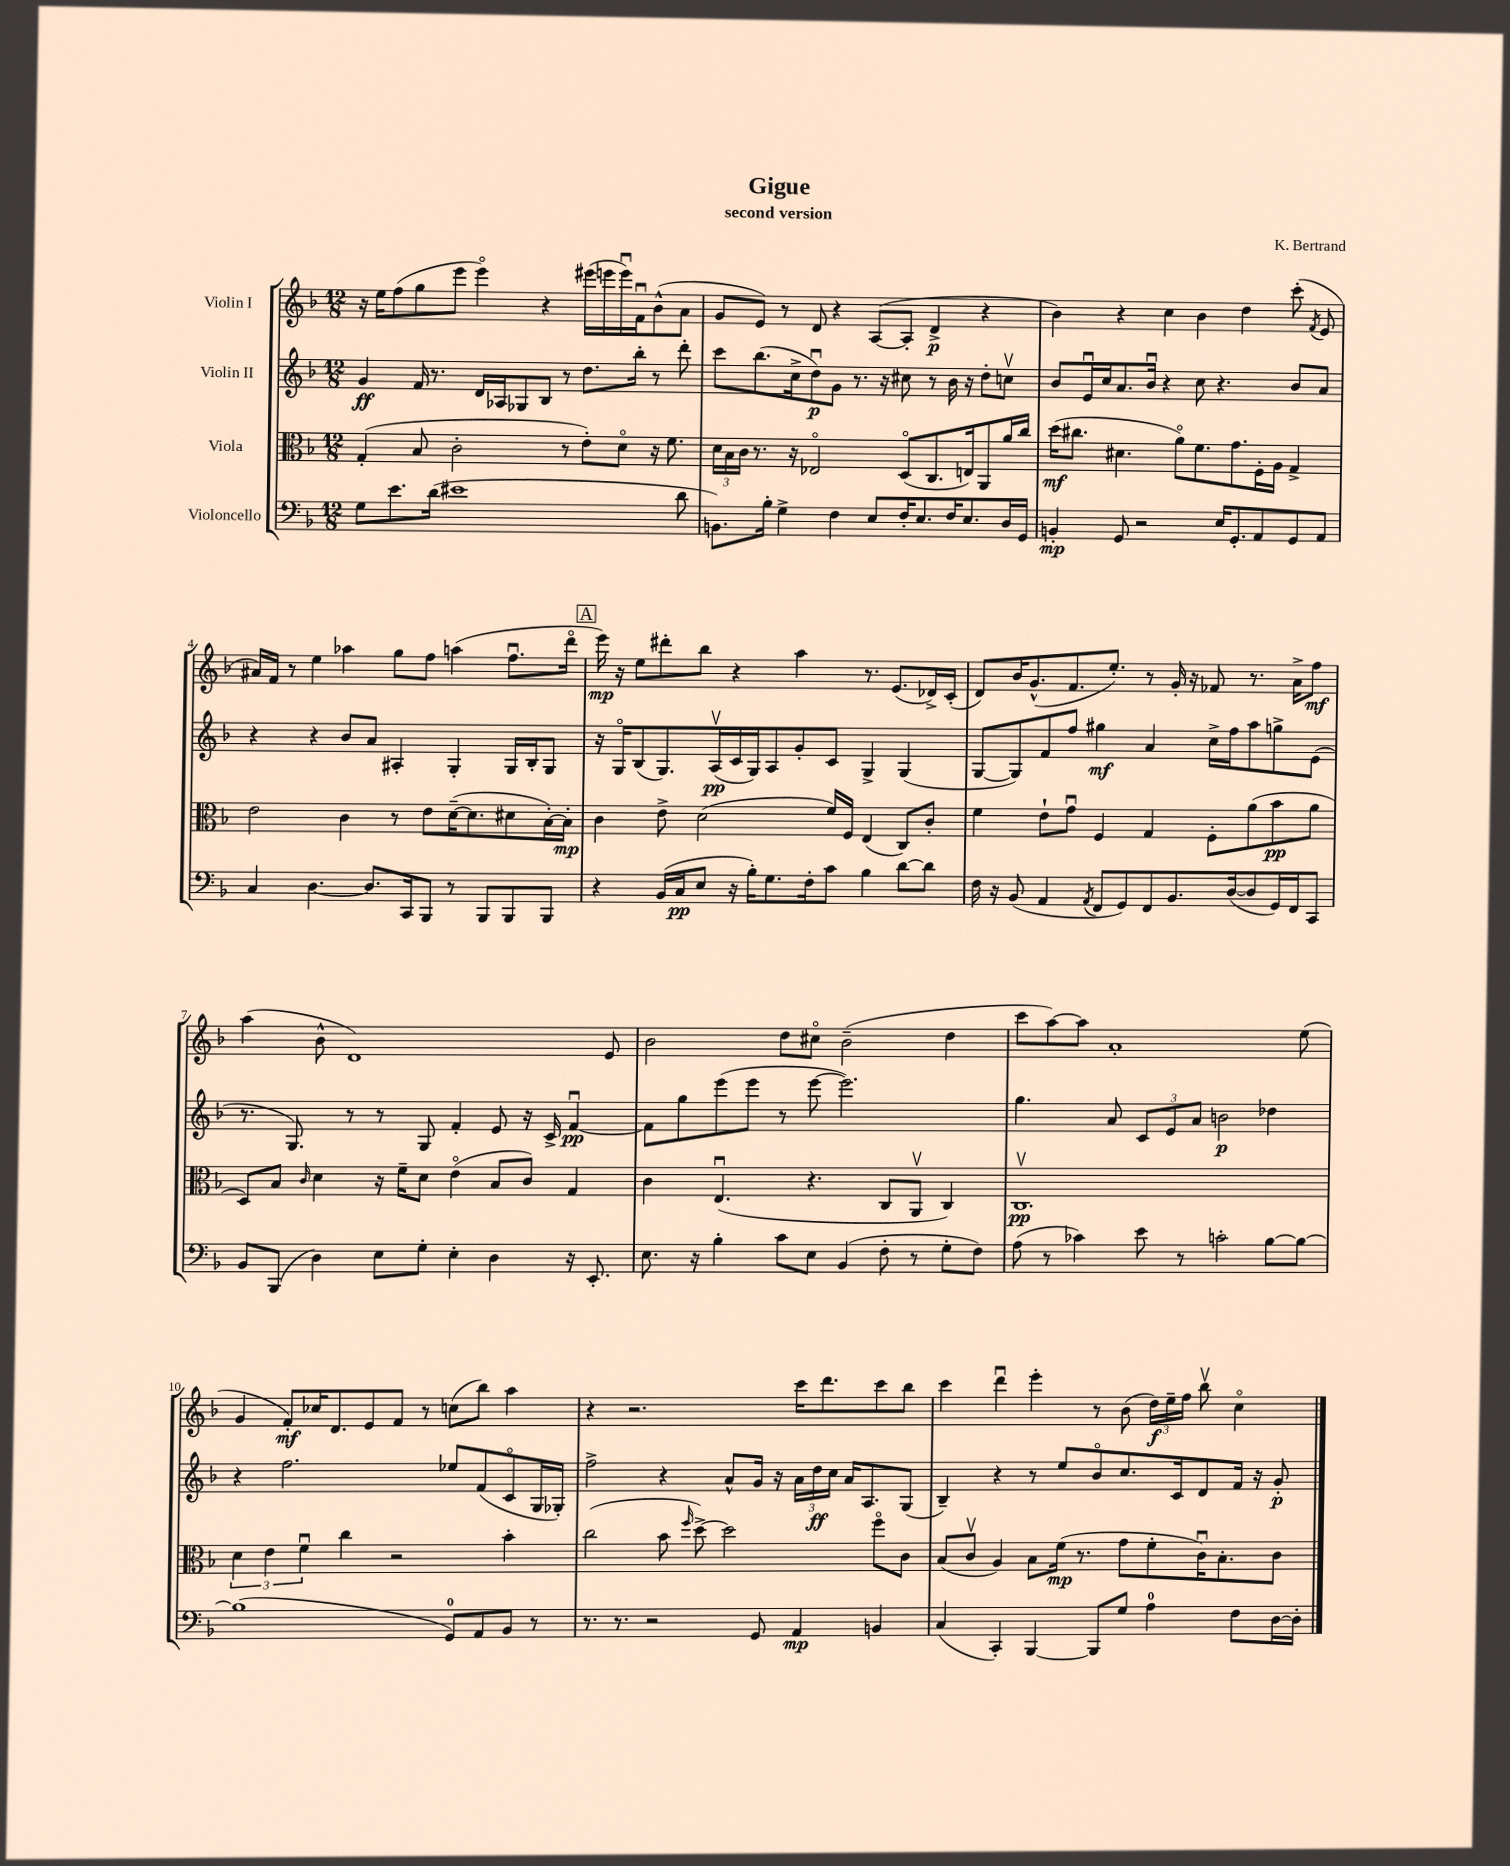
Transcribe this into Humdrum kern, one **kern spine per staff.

**kern	**dynam	**kern	**dynam	**kern	**dynam	**kern	**dynam
*part4	*part4	*part3	*part3	*part2	*part2	*part1	*part1
*staff4	*staff4	*staff3	*staff3	*staff2	*staff2	*staff1	*staff1
*I"Violoncello	*	*I"Viola	*	*I"Violin II	*	*I"Violin I	*
*clefF4	*	*clefC3	*	*clefG2	*	*clefG2	*
*k[b-]	*	*k[b-]	*	*k[b-]	*	*k[b-]	*
*M12/8	*	*M12/8	*	*M12/8	*	*M12/8	*
=1	=1	=1	=1	=1	=1	=1	=1
8G\L	.	(4G'/	.	4g/	ff	16r	.
.	.	.	.	.	.	16ee\KL	.
8.e\	.	.	.	.	.	(8ff\	.
.	.	8B-/	.	16f/	.	8gg\	.
(16d\Jk	.	.	.	8.r	.	.	.
1e#X	.	2c'\	.	.	.	8eee\J	.
.	.	.	.	16d/LL	.	4eee\)	.
.	.	.	.	16A-X/J	.	.	.
.	.	.	.	8G-X/	.	.	.
.	.	.	.	8B-/J	.	4r	.
.	.	8r	.	8r	.	.	.
.	.	8e'\L)	.	8.dd\L	.	(16eee#X\LL	.
.	.	.	.	.	.	16eeen\	.
.	.	8d\J	.	.	.	16eeeu\)	.
.	.	.	.	16bb-'\Jk	.	16fu\J	.
.	.	16r	.	8r	.	(8b-^^\	.
.	.	8.f\	.	.	.	.	.
8d\	.	.	.	8ddd'\	.	8a\J	.
=2	=2	=2	=2	=2	=2	=2	=2
8.BBn\L)	.	24d\LL	.	8ccc\L	.	8g/L	.
.	.	24B-\	.	.	.	.	.
.	.	24c\JJ	.	.	.	.	.
.	.	8.r	.	(8.bb-\	.	8e/J)	.
16B-'\Jk	.	.	.	.	.	.	.
4G^\	.	.	.	.	.	8r	.
.	.	16r	.	16cc^\k	.	.	.
.	.	2E-X/	.	8ddu\)	p	8d/	.
4F\	.	.	.	8g\J	.	4r	.
.	.	.	.	8.r	.	.	.
8E/L	.	.	.	.	.	([8A/L	.
.	.	.	.	16r	.	.	.
16F'/K	.	(8D/L	.	8cc#X\	.	8A'/J]	.
8.E/	.	.	.	.	.	.	.
.	.	8.C/	.	8r	.	4d^/	p
16F/K	.	.	.	16b-\	.	.	.
8.E/	.	16En/k)	.	16r	.	.	.
.	.	8AA/	.	8dd'\L	.	4r	.
16D/L	.	16a/L	.	8ccnv\J	.	.	.
16GG/JJ	.	16cc/JJ	.	.	.	.	.
=3	=3	=3	=3	=3	=3	=3	=3
4BBn'/	mp	(16dd\KL	mf	8b-/L	.	4b-\)	.
.	.	8.cc#X\J	.	.	.	.	.
.	.	.	.	16eu/L	.	.	.
.	.	.	.	16cc/J	.	.	.
8GG/	.	4.d#X\	.	8.a/	.	4r	.
2r	.	.	.	.	.	.	.
.	.	.	.	16b-u/Jk	.	.	.
.	.	.	.	4r	.	4cc\	.
.	.	8a\L)	.	.	.	.	.
.	.	8.f\	.	8cc\	.	4b-\	.
16E/KL	.	.	.	4.r	.	.	.
8.GG'/	.	8.g\	.	.	.	.	.
.	.	.	.	.	.	4dd\	.
8AA/	.	16F'\L	.	.	.	.	.
.	.	16A\JJ	.	.	.	.	.
8GG/	.	4G^/	.	8b-/L	.	(8ccc'\	.
.	.	.	.	.	.	8qf/	.
8AA/J	.	.	.	8a/J	.	8e/	.
!!LO:LB:g=z
=4	=4	=4	=4	=4	=4	=4	=4
4C/	.	2e\	.	4r	.	16a#X/LL)	.
.	.	.	.	.	.	16f/JJ	.
.	.	.	.	.	.	8r	.
[4.D\	.	.	.	4r	.	4ee\	.
.	.	4c\	.	8b-/L	.	4aa-X\	.
8.D/L]	.	.	.	8a/J	.	.	.
.	.	8r	.	4A#X'/	.	8gg\L	.
16CC/k	.	.	.	.	.	.	.
8BBB-/J	.	8e\L	.	.	.	8ff\J	.
8r	.	([16d~\K	.	4G'/	.	(4aan\	.
.	.	8.d\]	.	.	.	.	.
8BBB-/L	.	.	.	.	.	.	.
8BBB-/	.	8d#X\	.	16G/LL	.	8.ffu\L	.
.	.	.	.	16B-'/J	.	.	.
8BBB-/J	.	[16B-'\L)	.	8G/J	.	.	.
.	.	16B-'\JJ]	mp	.	.	16ddd\Jk	.
!!LO:REH:place=s1:t=A
=5	=5	=5	=5	=5	=5	=5	=5
4r	.	4c\	.	16r	.	16eee\)	mp
.	.	.	.	16G/KL	.	16r	.
.	.	.	.	(8B-/	.	8ee\L	.
(16BB-/LL	.	8e^\	.	8.G/)	.	8ddd#X'\	.
16C/J	pp	.	.	.	.	.	.
8E/J	.	(2d\	.	.	.	8bb-\J	.
.	.	.	.	(16Av/L	pp	.	.
16r	.	.	.	16c/	.	4r	.
16B-'\KL)	.	.	.	16G/J)	.	.	.
8.G\	.	.	.	8A/	.	.	.
.	.	.	.	8g'/	.	4aa\	.
16F'\k	.	.	.	.	.	.	.
8c\J	.	16f/LL)	.	8c/J	.	.	.
.	.	16F/JJ	.	.	.	.	.
4B-\	.	(4E/	.	4G^/	.	8.r	.
.	.	.	.	.	.	(8.e/L	.
[8d\L	.	8C/L)	.	(4G/	.	.	.
8d\J]	.	8c'/J	.	.	.	16d-X^/L)	.
.	.	.	.	.	.	(16c'/JJ	.
=6	=6	=6	=6	=6	=6	=6	=6
16F\	.	4f\	.	[8G/L	.	8d/L)	.
16r	.	.	.	.	.	.	.
(8BB-/	.	.	.	8G/])	.	16b-/K	.
.	.	.	.	.	.	(8.g^^/	.
4AA/	.	8e`\L	.	8f/	.	.	.
.	.	8gu\J	.	8ff/J	.	8.f/	.
8qAA/	.	.	.	.	.	.	.
8FF/L	.	4F/	.	4gg#X\	mf	.	.
.	.	.	.	.	.	8.ee'/J)	.
8GG/)	.	.	.	.	.	.	.
8FF/	.	4G/	.	4a/	.	8r	.
8.BB-/	.	.	.	.	.	16g'/	.
.	.	.	.	.	.	16r	.
.	.	8F'\L	.	16cc^\LL	.	8f-X/	.
([16D/k	.	.	.	16ff\J	.	.	.
8D/]	.	(8a\	.	8aa\	.	8.r	.
16GG/L)	.	8b-\	pp	8ggn^\	.	.	.
16FF/J	.	.	.	.	.	16a^\KL	.
8CC/J	.	8a\J	.	(8e\J	.	8ff\J	mf
!!LO:LB:g=z
=7	=7	=7	=7	=7	=7	=7	=7
8BB-/L	.	8D/L)	.	8.r	.	(4aa\	.
(8BBB-/J	.	8B-/J	.	.	.	.	.
.	.	.	.	8.G/)	.	.	.
.	.	16qqc/	.	.	.	.	.
4D\)	.	4d\	.	.	.	8b-^^\	.
.	.	.	.	8r	.	1d)	.
8E\L	.	16r	.	8r	.	.	.
.	.	16f~\KL	.	.	.	.	.
8G'\J	.	8d\J	.	8G/	.	.	.
4E'\	.	(4e\	.	4f'/	.	.	.
4D\	.	8B-/L	.	8e/	.	.	.
.	.	8c/J)	.	16r	.	.	.
.	.	.	.	16c^/	.	.	.
16r	.	4G/	.	[4fu/	pp	.	.
8.EE'/	.	.	.	.	.	.	.
.	.	.	.	.	.	8e/	.
=8	=8	=8	=8	=8	=8	=8	=8
8.E\	.	4c\	.	8f\L]	.	2b-\	.
.	.	.	.	8gg\	.	.	.
16r	.	.	.	.	.	.	.
4B-'\	.	(4.Eu/	.	(8eee\	.	.	.
.	.	.	.	8eee\J	.	.	.
8c\L	.	.	.	8r	.	8dd\L	.
8E\J	.	4.r	.	[8eee\	.	8cc#X\J	.
(4BB-/	.	.	.	2.eee\])	.	(2b-~\	.
8F'\	.	8C/L	.	.	.	.	.
8r	.	8AAv/J	.	.	.	.	.
8G'\L	.	4C/)	.	.	.	4dd\	.
8F\J)	.	.	.	.	.	.	.
=9	=9	=9	=9	=9	=9	=9	=9
(8A\	.	1.Cv	pp	4.gg\	.	8ccc\L	.
8r	.	.	.	.	.	[8aa\)	.
4c-X\)	.	.	.	.	.	8aa\J]	.
.	.	.	.	8a/	.	1a'	.
8e\	.	.	.	12c/L	.	.	.
.	.	.	.	12e/	.	.	.
8r	.	.	.	.	.	.	.
.	.	.	.	12a/J	.	.	.
2cn'\	.	.	.	2bn\	p	.	.
[8B-\L	.	.	.	4dd-X\	.	.	.
8B-\J_	.	.	.	.	.	(8ee\	.
!!LO:LB:g=z
=10	=10	=10	=10	=10	=10	=10	=10
(1B-]	.	6d\	.	4r	.	4g/	.
.	.	6e\	.	.	.	.	.
.	.	.	.	2.ff\	.	8f'/L)	mf
.	.	6fu\	.	.	.	.	.
.	.	.	.	.	.	16cc-X/K	.
.	.	.	.	.	.	8.d/	.
.	.	4cc\	.	.	.	.	.
.	.	.	.	.	.	8e/	.
.	.	2r	.	.	.	8f/J	.
.	.	.	.	.	.	8r	.
8GG/L)	.	.	.	8ee-X/L	.	(8ccn\L	.
8AA/	.	.	.	(8f/	.	8bb-\J)	.
8BB-/J	.	4b-'\	.	8c/	.	4aa\	.
8r	.	.	.	16G/L	.	.	.
.	.	.	.	16G-X'/JJ)	.	.	.
=11	=11	=11	=11	=11	=11	=11	=11
8.r	.	(2cc\	.	2ff^\	.	4r	.
8.r	.	.	.	.	.	.	.
.	.	.	.	.	.	2.r	.
2r	.	.	.	.	.	.	.
.	.	8b-\	.	4r	.	.	.
.	.	16qqff/	.	.	.	.	.
.	.	[8dd^\)	.	.	.	.	.
.	.	2dd\]	.	8a^^/L	.	.	.
8GG/	.	.	.	16g/Jk	.	.	.
.	.	.	.	16r	.	.	.
4AA/	mp	.	.	24a\LL	.	16ccc\KL	.
.	.	.	.	24dd\	ff	.	.
.	.	.	.	.	.	8.ddd\	.
.	.	.	.	24cc\JJ	.	.	.
.	.	.	.	16a/KL	.	.	.
.	.	.	.	8.A/	.	.	.
4BBn/	.	8ff\L	.	.	.	8ccc\	.
.	.	8c\J	.	(8G/J	.	8bb-\J	.
=12	=12	=12	=12	=12	=12	=12	=12
(4C/	.	(8B-/L	.	4B-~/)	.	4ccc\	.
.	.	8cv/J	.	.	.	.	.
4CC'/)	.	4A/)	.	4r	.	4dddu\	.
[4BBB-/	.	8B-\L	.	8r	.	4eee'\	.
.	.	(16f\Jk	mp	8ee/L	.	.	.
.	.	8.r	.	.	.	.	.
8BBB-/L]	.	.	.	8b-/	.	8r	.
8G/J	.	8g\L	.	8.cc/	.	(8b-\	.
4A\	.	8f'\	.	.	.	24dd\LL)	f
.	.	.	.	.	.	24ee~\	.
.	.	.	.	16c/k	.	.	.
.	.	.	.	.	.	24ff\JJ	.
.	.	16cu\K)	.	8d/	.	8bb-v\	.
.	.	8.B-'\	.	.	.	.	.
8F\L	.	.	.	16f/Jk	.	4cc\	.
.	.	.	.	16r	.	.	.
[16D\L	.	8c\J	.	8g'/	p	.	.
16D'\JJ]	.	.	.	.	.	.	.
==	==	==	==	==	==	==	==
*-	*-	*-	*-	*-	*-	*-	*-
